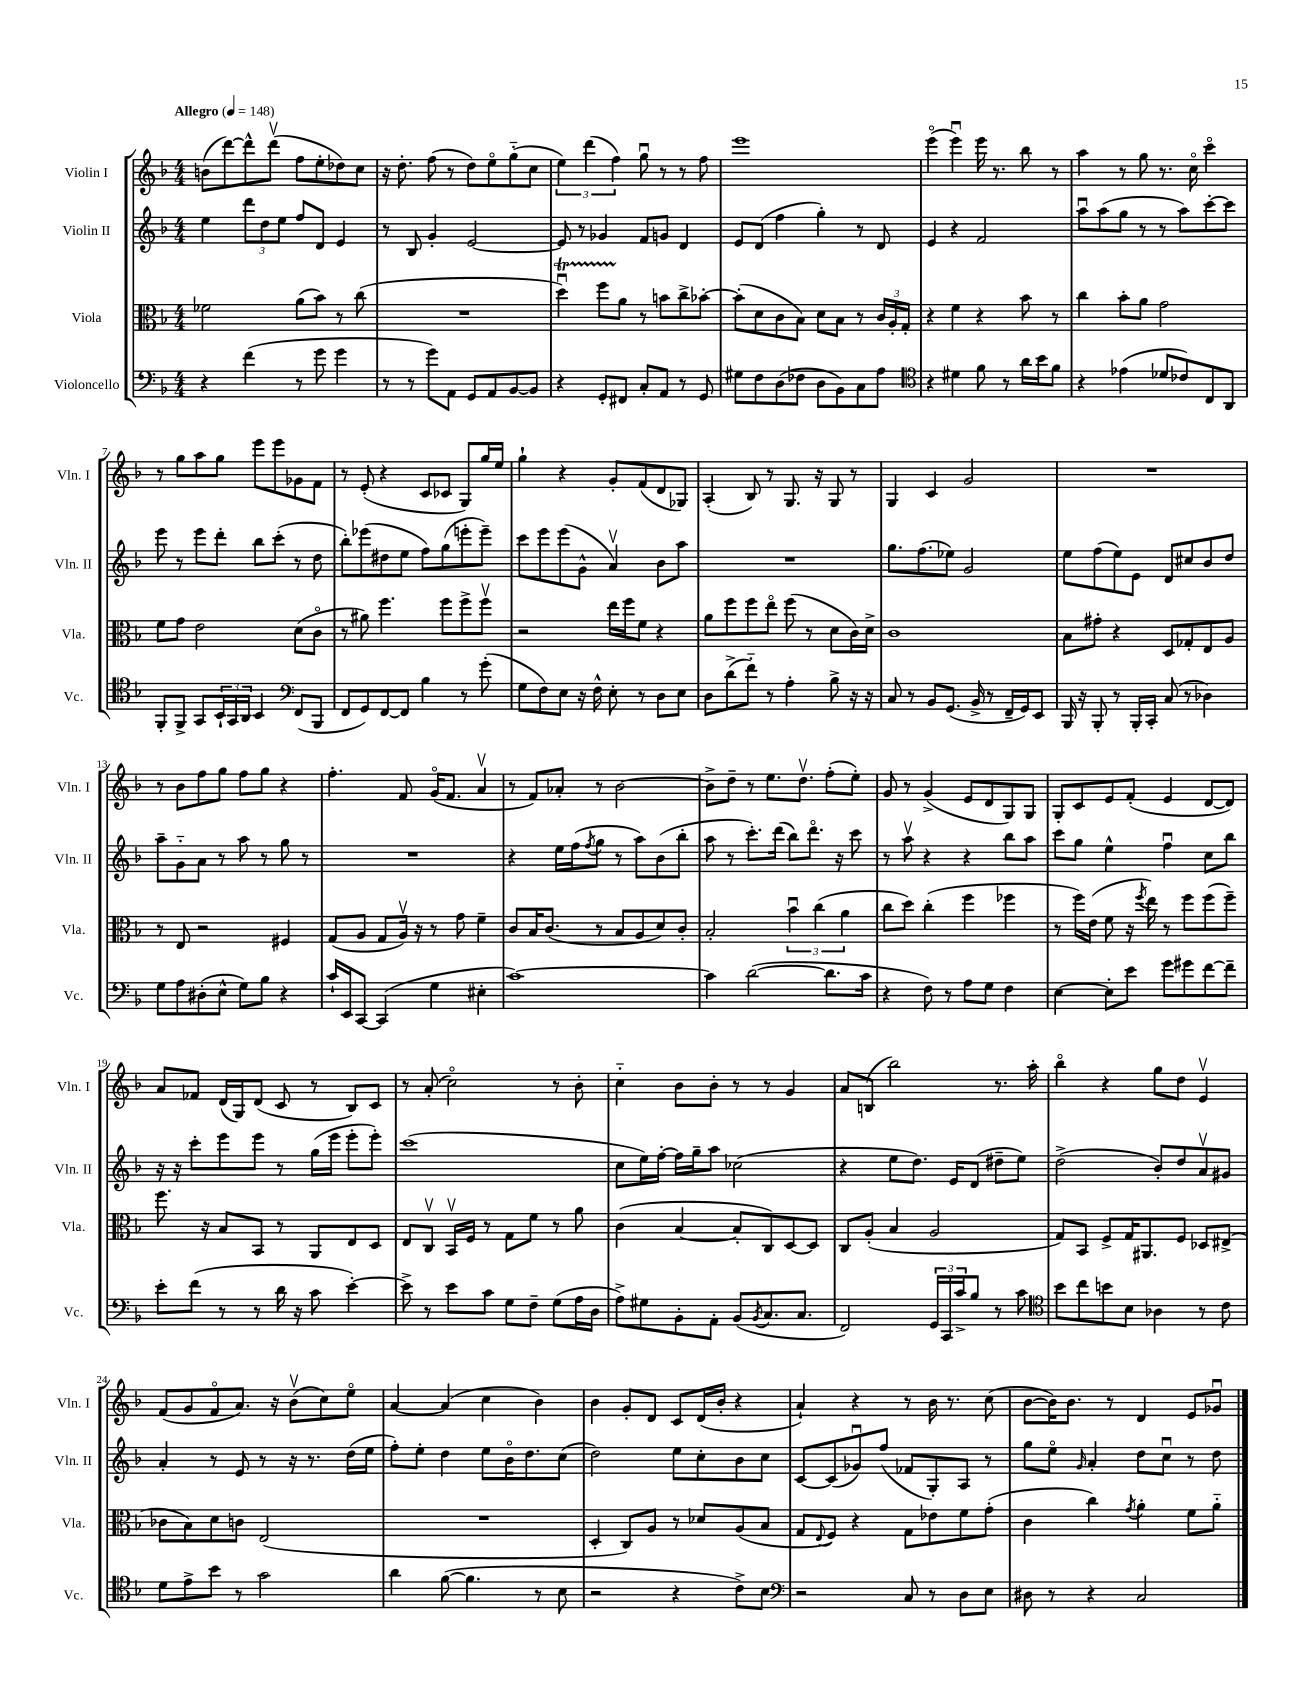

**kern	**kern	**kern	**kern
*staff4	*staff3	*staff2	*staff1
*clefF4	*clefC3	*clefG2	*clefG2
*k[b-]	*k[b-]	*k[b-]	*k[b-]
*M4/4	*M4/4	*M4/4	*M4/4
*MM148	*MM148	*MM148	*MM148
4r	2f-\	4ee\	(8b\L
.	.	.	[8ddd\)
(4f\	.	12ddd\L	8ddd^^\]
.	.	12dd\	.
.	.	.	(8dddv\J
.	.	12ee\J	.
8r	(8a\L	8ff/L	8ff\L
8g\	8b-\J)	8d/J	8ee'\
4g\	8r	4e/	8dd-\)
.	(8cc\	.	8cc\J
=	=	=	=
8r	1r	8r	16r
.	.	.	8.dd'\
8r	.	8B-/	.
8g\L)	.	4g'/	(8ff\
8AA\J	.	.	8r
8GG/L	.	[2e/	8dd\L)
8AA/	.	.	8eeo\
[8BB-/	.	.	(8gg'~\
8BB-/]J	.	.	8cc\J
=	=	=	=
4r	4ddu\)	8e/]	6ee\)
.	.	8r	.
.	.	.	(6ddd\
8GG'/L	8ff\L	4g-/	.
.	.	.	6ff\)
8FF#/J	8a\J	.	.
8C'/L	8r	8f/L	8ggu\
8AA/J	8b\L	8g/J	8r
8r	8cc^\	4d/	8r
8GG/	[8b-'\J	.	8ff\
=	=	=	=
8G#\L	(8b-'\]L	8e/L	1eee
8F\	8d\	(8d/J	.
(8D\	8c\	4ff\	.
8F-\J	8B-\J)	.	.
8D\L	8d\L	4gg'\)	.
8BB-\)	8B-\J	.	.
8C\	8r	8r	.
8A\J	24c/LL	8d/	.
.	24A'/	.	.
.	24G'/JJ	.	.
=	=	=	=
*clefC4	*	*	*
4r	4r	4e/	(4eeeo\
4d#\	4f\	4r	4eeeu\)
8f\	4r	2f/	16eee\
.	.	.	8.r
8r	.	.	.
16a\LL	8b-\	.	8bb-\
16b-\J	.	.	.
8f\J	8r	.	8r
=	=	=	=
4r	4cc\	8aau\L	4aa\
.	.	(8aa\	.
(4e-\	8b-'\L	8gg\J	8r
.	8a\J	8r	8gg\
8d-/L	2g\	8r	8.r
8c-/)	.	8aa\L)	.
.	.	.	16cco\
8C/	.	[8ccc'\	4ccco\
8AA/J	.	8ccc\]J	.
=	=	=	=
8FF'/L	8f\L	8eee\	8r
8FF^/J	8g\J	8r	8gg\L
8GG/L	2e\	8eee\L	8aa\
24BB-`/L	.	8ddd'\J	8gg\J
24GG/	.	.	.
24AA/JJ	.	.	.
4BB-/	.	8bb-\L	8eee\L
.	.	(8ccc'\J	8eee\
*clefF4	*	*	*
(8FF/L	(8d\L	8r	8g-\
8BBB-/J	8co\J	8dd\	8f\J
=	=	=	=
8FF/L	8r	8bb-'\L)	8r
8GG/)	8a#\)	(8eee-\	(8e'/
[8FF/	4.ff\	8dd#\	4r
8FF/]J	.	8ee\J	.
4B-\	.	8ff\L)	8c/L
.	8ff\L	(8gg\	8c-/J
8r	8ff^\	8eee'\	8G/L)
(8g'\	8ffv\J	8eee~\J)	16gg/L
.	.	.	16ee/JJ
=	=	=	=
8G\L	2r	8ccc\L	4gg`\
8F\)	.	8eee\	.
8E\J	.	(8eee\	4r
16r	.	8g^^\J	.
16F^^\	.	.	.
8E'\	16ee\LL	4av/)	8g'/L
.	16ff\J	.	.
8r	8f\J	.	(8f/
8D\L	4r	8b-\L	8d/
8E\J	.	8aa\J	8G-/J)
=	=	=	=
8D\L	8a\L	1r	(4A'/
(8d^\	8ff\	.	.
8f'~\J)	8ff\	.	8B-/)
8r	8eeo\J	.	8r
4A'\	(8ff\	.	8.G/
.	8r	.	.
.	.	.	16r
8B-^\	8d\L	.	8G/
16r	16c\L)	.	8r
16r	16d^\JJ	.	.
=	=	=	=
8C/	1c	8.gg\L	4G/
8r	.	.	.
.	.	(8.ff\	.
8BB-/L	.	.	4c/
(8.GG/J	.	8ee-\J)	.
.	.	2g/	2g/
16BB-^/	.	.	.
8r	.	.	.
16FF~/LL	.	.	.
16GG/J)	.	.	.
8EE/J	.	.	.
=	=	=	=
16BBB-/	8B-\L	8ee\L	1r
16r	.	.	.
8BBB-'/	8g#'\J	(8ff\	.
8r	4r	8ee\)	.
16BBB-'/LL	.	8e\J	.
16CC'/JJ	.	.	.
(8C/	8D/L	8d/L	.
8r	8G-'/	8cc#/	.
4D-\)	8E/	8b-/	.
.	8A/J	8dd/J	.
=	=	=	=
8G\L	8r	8aa~\L	8r
8A\	8E/	8g'~\	8b-\L
(8D#'\	2r	8a\J	8ff\
8E^^\J	.	8r	8gg\J
8G\L)	.	8aa\	8ff\L
8B-\J	.	8r	8gg\J
4r	4F#/	8gg\	4r
.	.	8r	.
=	=	=	=
16c`/LL	(8G/L	1r	4.ff'\
16EE/J	.	.	.
[8CC/J	8A/J	.	.
(4CC/]	8G/L	.	.
.	16Av/Jk)	.	8f/
.	16r	.	.
4G\	8r	.	(16go/LK
.	.	.	8.f/J
.	8g\	.	.
4E#'\	4f~\	.	4av/
=	=	=	=
[1c)	8c/L	4r	8r
.	16B-/K	.	8f/L)
.	(8.c/J	.	.
.	.	16ee\LL	8a-'/J
.	.	(16ff\J	.
.	.	8qff/	.
.	8r	8gg\J	8r
.	8B-/L	8r	[2b-\
.	8A/	8aa\L)	.
.	8d/)	(8b-\	.
.	8c'/J	8bb-'\J	.
=	=	=	=
4c\]	2B-'/	8aa\	8b-^\]L
.	.	8r	8dd~\J
([2d\	.	8.ccc'\L)	8r
.	.	.	8.ee\L
.	.	(16ddd\Jk	.
.	6b-u\	8bb-\L)	.
.	.	.	8.ddv\J
.	.	8.dddo\J	.
.	(6cc\	.	.
8.d\]L	.	.	(8ff'\L
.	.	16r	.
.	6a\	.	.
.	.	8ccc\	8ee'\J)
16c\Jk	.	.	.
=	=	=	=
4r	8cc\L	8r	8g/
.	8dd\J)	8aav\	8r
8F\)	(4cc'\	4r	(4g^/
8r	.	.	.
8A\L	4ff\	4r	8e/L
8G\J	.	.	8d/
4F\	4ff-\	8bb-\L	8G/)
.	.	8aa\J	8G/J
=	=	=	=
[4E\	8r	8ccc\L	8G'/L
.	16ff\LL)	8gg\J	8c/
.	(16e\JJ	.	.
8E'\]L	8f\	4ee^^\	8e/
8e\J	16r	.	(8f'/J
.	8qff/	.	.
.	16ee\)	.	.
8g\L	8r	4ffu\	4e/
8g#\	8ff\L	.	.
[8f\	(8ff\	8cc\L	[8d/L
8f~\]J	8ff~\J)	8bb-\J	8d/]J)
=	=	=	=
8e'\L	8.ff\	16r	8a/L
.	.	16r	.
(8f\J	.	8ccc'\L	8f-/J
.	16r	.	.
8r	8B-/L	8eee\	(16d/LL
.	.	.	16G/J)
8r	8BB-/J	8eee\J	(8d/J
16d\	8r	8r	8c/
16r	.	.	.
8c\	8AA/L	(16gg\LL	8r
.	.	16eee\JJ	.
[4e'\)	8E/	8eee'\L	8B-/L)
.	8D/J	8eee'\J)	8c/J
=	=	=	=
8e^\]	8E/L	(1ccc	8r
8r	8Cv/J	.	(8a'/
8e\L	16BB-v/LL	.	2cco\)
.	16F/JJ	.	.
8c\J	8r	.	.
8G\L	8G\L	.	.
8F~\J	8f\J	.	.
(8G\L	8r	.	8r
16A\L	8a\	.	8b-'\
16D\JJ	.	.	.
=	=	=	=
8A^\L)	(4c\	8cc\L	4cc'~\
8G#\	.	16ee\L)	.
.	.	[16ff'\JJ	.
8BB-'\	[4B-/	16ff\]LL	8b-\L
.	.	16gg~\J	.
8AA'\J	.	8aa\J	8b-'\J
(8BB-/L	8B-'/]L	(2cc-\	8r
8qBB-/	.	.	.
8.C/	8C/)	.	8r
.	[8D/	.	4g/
8.C/J	.	.	.
.	8D/]J	.	.
=	=	=	=
2FF/)	8C/L	4r	8a/L
.	(8A'/J	.	(8B/J
.	4B-/	8ee\L	2bb-\)
.	.	8.dd\J)	.
24GG/LL	2A/	.	.
24CC/	.	.	.
.	.	16e/LK	.
24c^/J	.	.	.
8B-/J	.	(8d/J	.
8r	.	8dd#~\L	8.r
8c\	.	8ee\J)	.
.	.	.	16aa'\
=	=	=	=
*clefC4	*	*	*
8b-\L	8G/L)	(2dd^\	4bb-o\
8cc\	8BB-/J	.	.
8b\	8F^/L	.	4r
8B-\J	16G/K	.	.
.	8.AA#/	.	.
4A-\	.	8b-'/L)	8gg\L
.	8F/J	8dd/	8dd\J
8r	8D-/L	8av/	4ev/
8c\	(8E#^/J	8g#/J	.
=	=	=	=
8d\L	8c-\L	4a'/	(8f/L
8e^\	8B-\)	.	8g/
8b-\J	8d\	8r	8fo/
8r	8c\J	8e/	8.a/J)
2g\	(2E/	8r	.
.	.	.	16r
.	.	16r	(8b-v\L
.	.	8.r	.
.	.	.	8cc\)
.	.	(16dd\LL	8eeo\J
.	.	16ee\JJ	.
=	=	=	=
4a\	1r	8ff'\L)	[4a/
.	.	8ee'\J	.
([8f\	.	4dd\	(4a/]
4.f\]	.	.	.
.	.	8ee\L	4cc\
.	.	16b-o\K	.
.	.	8.dd\	.
8r	.	.	4b-\)
8B-\	.	(8cc\J	.
=	=	=	=
2r	4D'/	2dd\)	4b-\
.	8C/L)	.	8g'/L
.	8A/J	.	8d/J
4r	8r	8ee\L	8c/L
.	8d-/L	8cc'\	(16d/L
.	.	.	16b-'/JJ
8c^\L)	(8A/	8b-\	4r
8B-\J	8B-/J	8cc\J	.
=	=	=	=
*clefF4	*	*	*
2r	8G/L	[8c/L	4a`/)
.	8qqE/	.	.
.	8F/J)	(8c/]	.
.	4r	8g-u/)	4r
.	.	(8ff/J	.
8C/	8G\L	8f-/L	8r
8r	8e-\	8G'/)	16b-\
.	.	.	8.r
8D\L	8f\	8A/J	.
8E\J	(8g'\J	8r	(8cc\
=	=	=	=
8D#\	4c\	8gg\L	[8b-\L
8r	.	8eeo\J	16b-\]K)
.	.	.	8.b-\J
.	.	16qqg/	.
4r	4cc\)	4a'/	.
.	.	.	8r
.	8qg/	.	.
2C/	4a'\	8dd\L	4d/
.	.	8ccu\J	.
.	8f\L	8r	8e/L
.	8a'~\J	8dd\	8g-u/J
==	==	==	==
*-	*-	*-	*-
